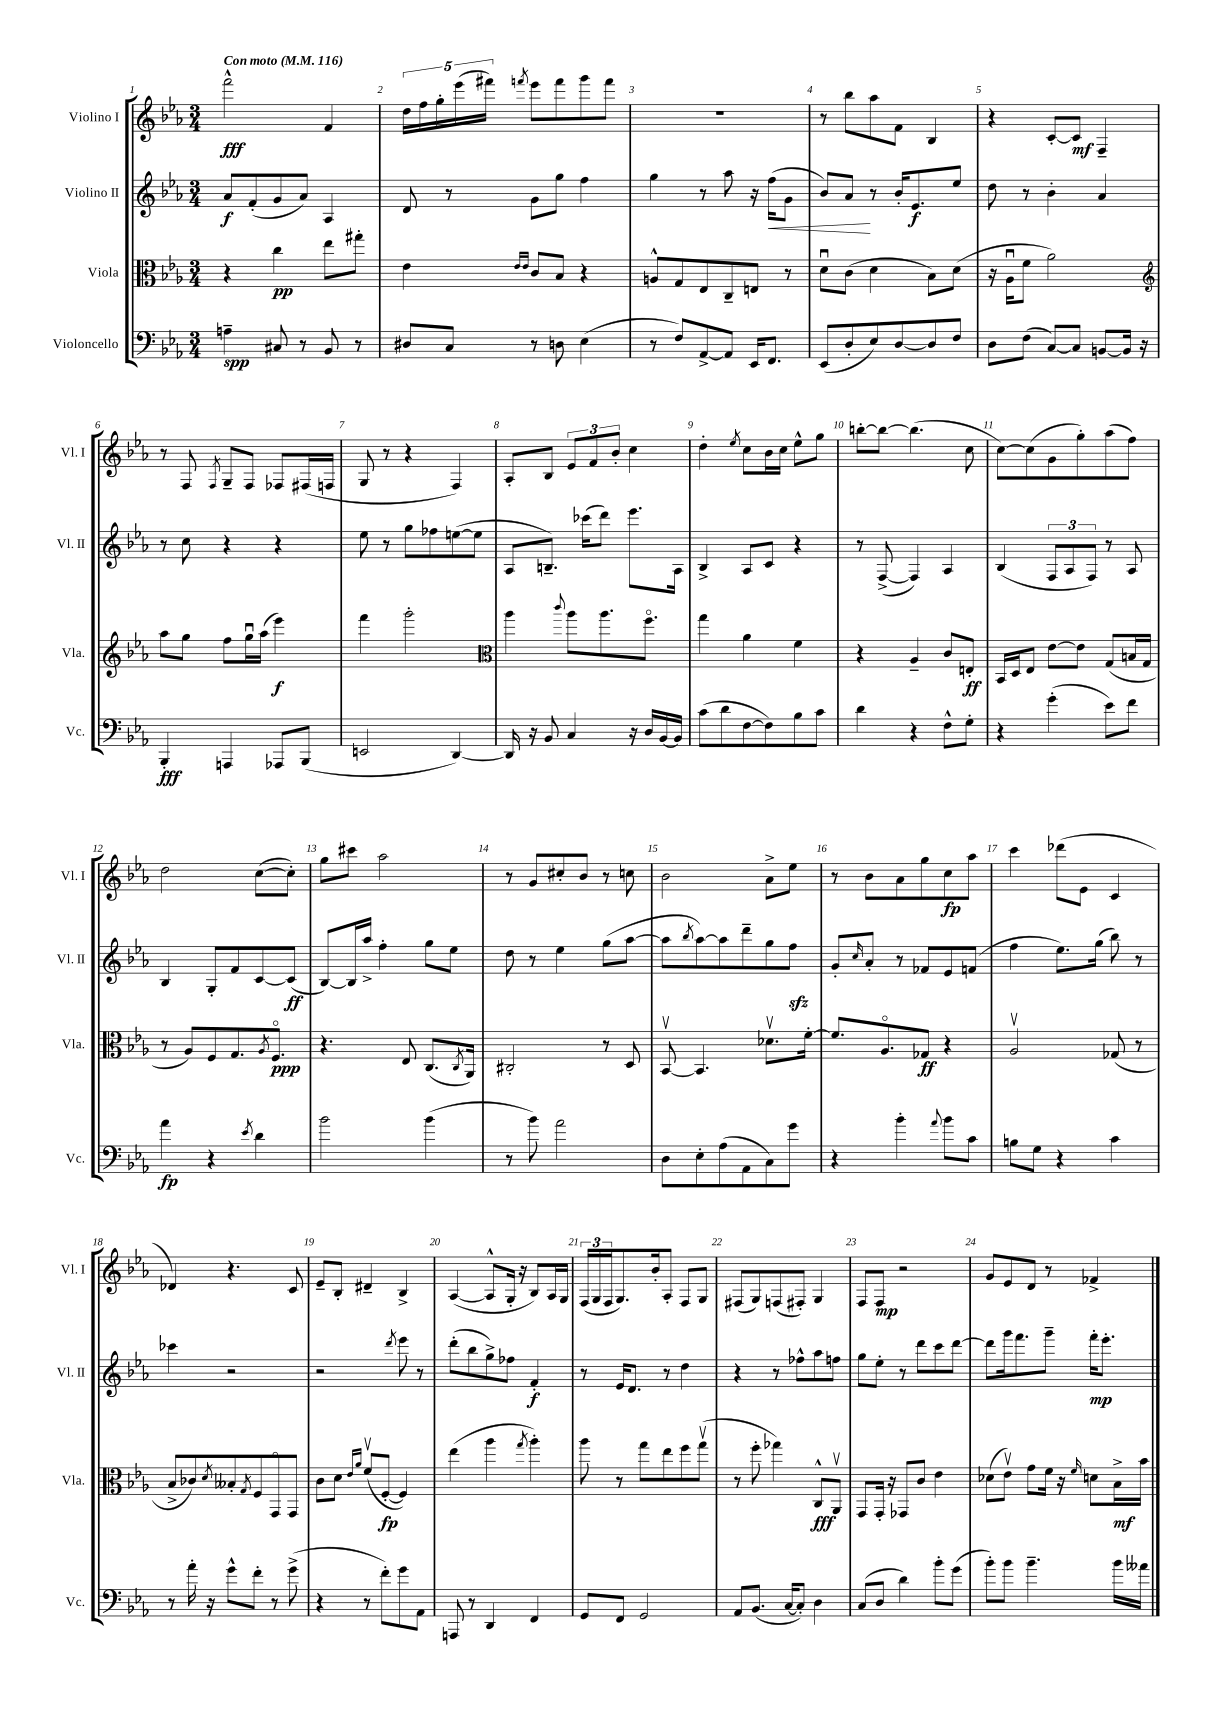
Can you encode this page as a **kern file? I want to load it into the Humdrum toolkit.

**kern	**kern	**kern	**kern
*staff4	*staff3	*staff2	*staff1
*clefF4	*clefC3	*clefG2	*clefG2
*k[b-e-a-]	*k[b-e-a-]	*k[b-e-a-]	*k[b-e-a-]
*M3/4	*M3/4	*M3/4	*M3/4
*MM116	*MM116	*MM116	*MM116
4A~\	4r	8a-/L	2fff^^\
.	.	(8f'/	.
8C#/	4cc\	8g/	.
8r	.	8a-/J)	.
8BB-/	8ee-\L	4A-/	4f/
8r	8gg#'\J	.	.
=	=	=	=
8D#/L	4e-\	8d/	20dd\LL
.	.	.	20ff\
.	.	.	20gg'\
8C/J	.	8r	.
.	.	.	(20eee-\
.	.	.	20fff#\JJ)
.	16qqe-/LL	.	.
.	16qqe-/JJ	.	8qfff/
8r	8c/L	8g\L	8eee-\L
8D\	8B-/J	8gg\J	8fff\
(4E-\	4r	4ff\	8ggg\
.	.	.	8fff\J
=	=	=	=
8r	8A^^/L	4gg\	2.r
8F/L)	8G/	.	.
[8AA-^/	8E-/	8r	.
8AA-/]J	8C~/	8aa-\	.
16EE-/LK	8E/J	16r	.
8.FF/J	.	(16ff\LK	.
.	8r	8g\J	.
=	=	=	=
(8EE-/L	8du\L	8b-/L)	8r
8D'/	(8c\J	8a-/J	8bb-\L
8E-/)	4d\	8r	8aa-\
[8D/	.	16b-'/LK	8f\J
.	.	8.e-/	.
8D/]	8B-\L)	.	4B-/
8F/J	(8d\J	8ee-/J	.
=	=	=	=
8D\L	16r	8dd\	4r
.	16A-u\LK	.	.
(8F\J	8f\J	8r	.
[8C/L)	2a-\)	4b-'\	[8c'/L
8C/]J	.	.	8c/]J
[8BB/L	.	4a-/	4F~/
16BB/]Jk	.	.	.
16r	.	.	.
=	=	=	=
*	*clefG2	*	*
4BBB-'/	8aa-\L	8r	8r
.	8gg\J	8cc\	8F/
.	.	.	8qF/
4AAA/	8ff\L	4r	8G~/L
.	16ggu\L	.	8F/J
.	(16aa-\JJ	.	.
8AAA-/L	4eee-\)	4r	8F-/L
(8BBB-/J	.	.	(16F#/L
.	.	.	16F/JJ
=	=	=	=
2EE/	4fff\	8ee-\	8G/
.	.	8r	8r
.	2ggg'\	8gg\L	4r
.	.	8ff-\	.
[4DD/)	.	([8ee\	4F/)
.	.	8ee\]J	.
=	=	=	=
*	*clefC3	*	*
16DD/]	4aa-\	8A-/L	8A-'/L
16r	.	.	.
8BB-/	.	8.B~/J)	8B-/J
.	8qqccc/	.	.
4C/	8aa-\L	.	12e-/L
.	.	(16ccc-\LK	.
.	.	.	12f/
.	8.aa-\	8ddd\J)	.
.	.	.	12b-'/J
16r	.	8.eee-\L	4cc\
16D/LL	8.ffo\J	.	.
[16BB-/	.	.	.
16BB-/]JJ	.	16A-\Jk	.
=	=	=	=
(8c\L	4gg\	4B-^/	4dd'\
8d\	.	.	.
.	.	.	8qee-/
[8F\	4a-\	8A-/L	8cc\L
8F\])	.	8c/J	16b-\L
.	.	.	16cc\JJ
8B-\	4f\	4r	8ee-^^\L
8c\J	.	.	8gg\J
=	=	=	=
4d\	4r	8r	[8bb'\L
.	.	([8F^/	8bb\_J
4r	4A-~/	4F/])	(4.bb\]
8F^^\L	8c/L	4A-/	.
8G'\J	8E'/J	.	8cc\
=	=	=	=
4r	16BB-/LL	(4B-/	[8cc\L)
.	16D/J	.	.
.	8E-/J	.	(8cc\]
(4g'\	[8e-\L	12F/L	8g\
.	.	12A-/	.
.	8e-\]J	.	8gg'\)
.	.	12F/J)	.
8e-\L)	(8G/L	8r	(8aa-\
8f\J	16B/L	8A-/	8ff\J)
.	16G/JJ	.	.
=	=	=	=
4a-\	8r	4B-/	2dd\
.	8A-/L)	.	.
4r	8F/	8G'/L	.
.	8.G/	8f/	.
8qe-/	.	.	.
4d\	.	[8c/	([8cc\L
.	8qA-/	.	.
.	8.Fo/J	.	.
.	.	(8c/]J	8cc'\]J)
=	=	=	=
2b-\	4.r	[8B-/L)	8gg\L
.	.	16B-/]L	8ccc#\J
.	.	16aa-^/JJ	.
.	.	4ff'\	2aa-\
.	8E-/	.	.
(4b-\	(8.C/L	8gg\L	.
.	.	8ee-\J	.
.	8qC/	.	.
.	16AA-/Jk)	.	.
=	=	=	=
8r	2C#'/	8dd\	8r
8b-\)	.	8r	8g/L
2a-\	.	4ee-\	8cc#'/
.	.	.	8b-/J
.	8r	(8gg\L	8r
.	8D/	[8aa-\J	8cc\
=	=	=	=
8D\L	[8BB-v/	8aa-\]L	2b-\
.	.	8qbb-/	.
8E-'\	4.BB-/]	[8aa-\)	.
(8A-\	.	8aa-\]	.
8AA-\	.	8ddd~\	.
8C\)	8.d-v\L	8gg\	8a-^\L
8g\J	.	8ff\J	8ee-\J
.	[16f'\Jk	.	.
=	=	=	=
4r	8.f/]L	8g'/L	8r
.	.	16qqcc/	.
.	.	8a-'/J	8b-\L
.	8.A-o/	.	.
4b-'\	.	8r	8a-\
.	8G-/J	8f-/L	8gg\
8qqa-/	.	.	.
8b-\L	4r	8e-/	8cc\
8c\J	.	(8f/J	8aa-\J
=	=	=	=
8B\L	2A-v/	4ff\	4ccc\
8G\J	.	.	.
4r	.	8.ee-\L)	(8ddd-\L
.	.	.	8e-\J
.	.	(16gg\Jk	.
4c\	(8G-/	8bb-\)	4c/
.	8r	8r	.
=	=	=	=
8r	8B-^/L	4ccc-\	4d-/)
16a-'\	8c-/)	.	.
16r	.	.	.
.	8qd/	.	.
8g^^\L	8B--'/	2r	4.r
.	8qG/	.	.
8f'\J	8F/	.	.
8r	8GGo/	.	.
(8g^\	8GG/J	.	8c/
=	=	=	=
4r	8c\L	2r	8e-~/L
.	8d\J	.	8B-'/J
.	16qqe-/LL	.	.
.	16qqa-/JJ	.	.
8r	(8fv/L	.	4d#~/
8f'\L)	[8F'/J	.	.
.	.	8qddd/	.
8g\	4F/])	8eee-\	4B-^/
8AA-\J	.	8r	.
=	=	=	=
8AAA/	(4ee-\	(8ddd'\L	([4A-/
8r	.	8bb-\	.
4DD/	4aa-\	8gg^\)	8A-^^/]L
.	.	8ff-\J	16G'/Jk
.	.	.	16r
.	8qgg/	.	.
4FF/	4aa-'\)	4f'/	8B-/L)
.	.	.	16A-/L
.	.	.	16G/JJ
=	=	=	=
8GG/L	8aa-\	8r	(24F/LL
.	.	.	24G/
.	.	.	24F/J
8FF/J	8r	16e-/LK	8.G/)
.	.	8.d/J	.
2GG/	8gg\L	.	.
.	.	.	16b-'/k
.	8ee-\	8r	8A-'/J
.	8ff\	4dd\	8F/L
.	(8ggv\J	.	8G/J
=	=	=	=
8AA-/L	8r	4r	(8F#/L
(8.BB-/J	8ff'\	.	8G/)
.	4gg-\)	8r	(8F/
[16C/LK	.	.	.
8C'/]J)	.	8ff-^^\L	8F#'/J)
4D\	8C^^/L	8aa-\	4G/
.	8AA-v/J	8ff\J	.
=	=	=	=
(8C/L	8GG/L	8gg\L	8F/L
8D/J	16GG'/Jk	8ee-'\J	8F/J
.	16r	.	.
4d\)	8GG-/L	8r	2r
.	8c/J	8ddd\L	.
8b-'\L	4e-\	8ccc\	.
(8g\J	.	[8ddd\J	.
=	=	=	=
8b-'\L)	(8d-\L	8ddd\]L	8g/L
8b-\J	8e-v\J)	16ggg\k	8e-/
.	.	8.fff\	.
4.b-~\	8g\L	.	8d/J
.	16f\Jk	8ggg~\J	8r
.	16r	.	.
.	16qqf/	.	.
.	8d\L	16fff'\LK	4f-^/
.	.	8.eee-'\J	.
16b-\LL	16B-^\L	.	.
16a--\JJ	16b-\JJ	.	.
==	==	==	==
*-	*-	*-	*-
